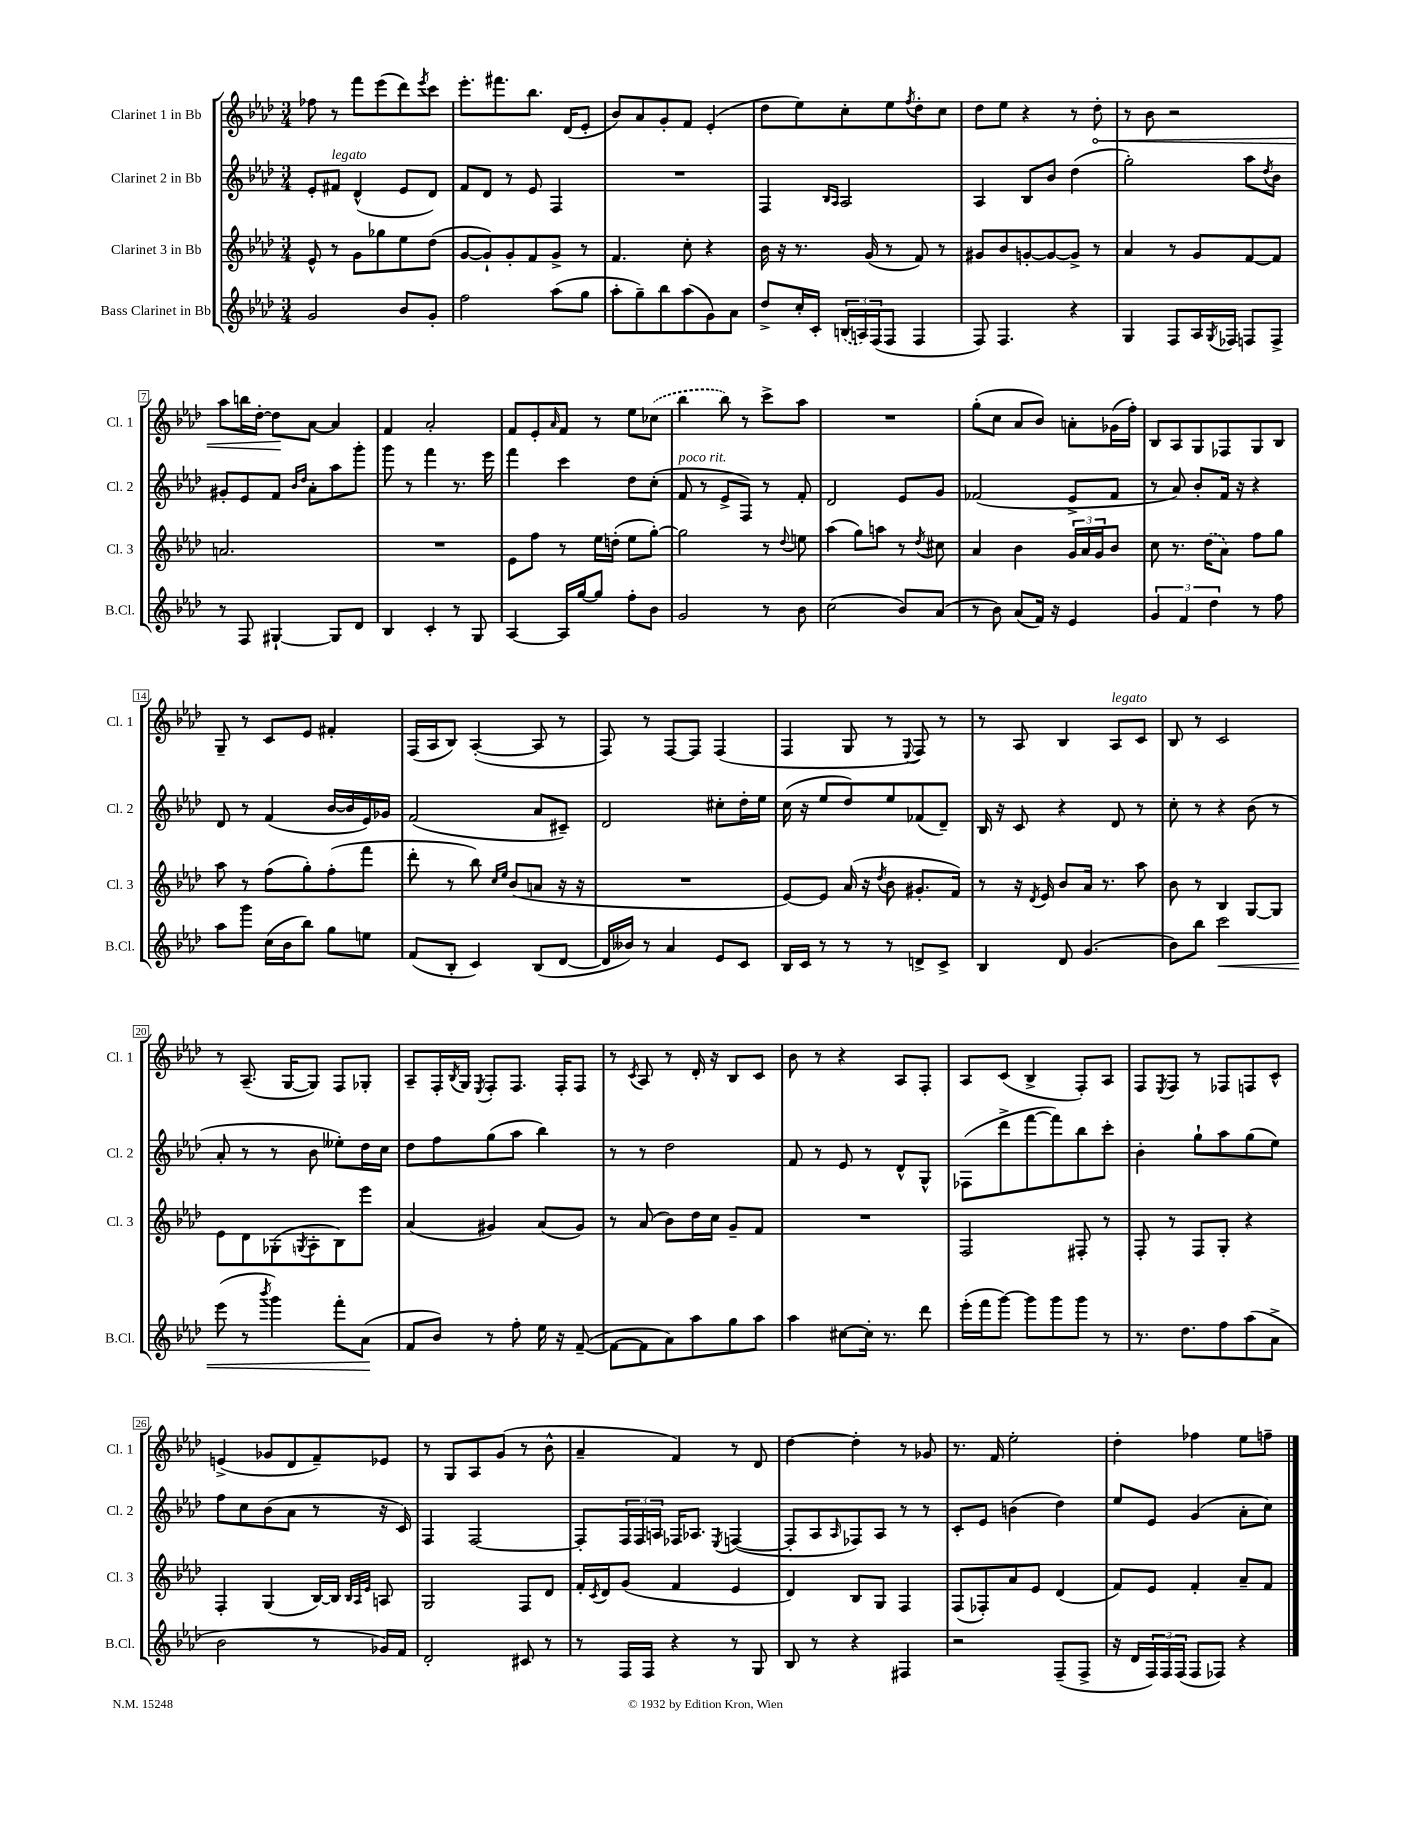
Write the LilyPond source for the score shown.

<<
\new StaffGroup <<
\new Staff = "s0" \with { instrumentName = "Clarinet 1 in Bb" shortInstrumentName = "Cl. 1" } {
    \clef treble \key aes \major \numericTimeSignature \time 3/4
    fes''8 r8 f'''8 ees'''8( des'''8) \acciaccatura { ees'''8 } c'''8 |
    ees'''8.-. fis'''8. bes''8. des'16( ees'8-. |
    bes'8) aes'8 g'8-. f'8 ees'4-.( |
    des''8 ees''8) c''8-. ees''8 \acciaccatura { f''8 } des''8-. c''8 |
    des''8 ees''8 r4 r8 \once \override Hairpin.circled-tip = ##t des''8-.\< |
    r8 bes'8 r2 |
    aes''8 b''16 des''16~-. des''8\! aes'8~ aes'4 |
    f'4 aes'2-. |
    f'8 ees'8-. \grace { aes'16 } f'8 r8 ees''8 \once \slurDashed ces''8( |
    bes''4 bes''8) r8 c'''8-> aes''8 |
    R2. |
    g''8-.( c''8 aes'8 bes'8) a'8-. ges'16( f''16-.) |
    bes8 aes8 g8 fes8 g8 bes8 |
    g8-- r8 c'8 ees'8 fis'4-. |
    f16( aes16 bes8) aes4~-.( aes8 r8 |
    f8) r8 f8~ f8 f4( |
    f4 g8 r8 \appoggiatura { ees8 } f8) r8 |
    r8 aes8 bes4 aes8^\markup { \italic "legato" } c'8 |
    bes8 r8 c'2 |
    r8 aes8.--( g16~ g8) f8 ges8-. |
    aes8-- f16-. \acciaccatura { bes8 } g16 \acciaccatura { ees8 } f8-. f8. f16-. f8 |
    r8 \acciaccatura { c'8 } aes8 r8 des'16-. r16 bes8 c'8 |
    bes'8 r8 r4 aes8 f8-. |
    aes8 c'8( bes4-> f8-.) aes8 |
    f8 \acciaccatura { ees8 } f8 r8 fes8 f8 c'8-^ |
    e'4->( ges'8 des'8 f'8--) ees'8 |
    r8 g8 aes8 g'8( r8 bes'8-^ |
    aes'4-- f'4) r8 des'8 |
    des''4~ des''4-. r8 ges'8 |
    r8. f'16 ees''2-. |
    des''4-. fes''4 ees''8 f''8-- \bar "|." |
}
\new Staff = "s1" \with { instrumentName = "Clarinet 2 in Bb" shortInstrumentName = "Cl. 2" } {
    \clef treble \key aes \major \numericTimeSignature \time 3/4
    ees'8-. fis'8^\markup { \italic "legato" } des'4-^( ees'8 des'8) |
    f'8 des'8 r8 ees'8 f4 |
    R2. |
    f4 \grace { bes16 aes16 } aes2 |
    aes4 bes8 bes'8 des''4( |
    g''2-.) aes''8 \acciaccatura { des''8 } bes'8 |
    gis'8-. ees'8 f'8 \grace { bes'16 des''16 } aes'8-. aes''8 g'''8-. |
    g'''8 r8 f'''4 r8. ees'''16 |
    f'''4 c'''4 des''8 c''8-.( |
    f'8^\markup { \italic "poco rit." } r8 ees'8-> f8) r8 f'8-. |
    des'2 ees'8 g'8 |
    fes'2( ees'8-> fes'8 |
    r8 aes'8) bes'8-. f'16 r16 r4 |
    des'8 r8 f'4( bes'16~ bes'16 ees'16) ges'16 |
    f'2( aes'8 cis'8--) |
    des'2 cis''8-. des''16-. ees''16 |
    c''16( r16 ees''8 des''8) ees''8 fes'8( des'8--) |
    bes16 r16 c'8 r4 des'8 r8 |
    c''8-. r8 r4 bes'8( r8 |
    aes'8-. r8 r8 bes'8 eeses''8-.) des''16 c''16 |
    des''8 f''8 g''8( aes''8 bes''4) |
    r8 r8 des''2 |
    f'8 r8 ees'8 r8 des'8-^ g8-^ |
    fes8( des'''8-> f'''8~ f'''8) bes''8 c'''8-. |
    bes'4-. g''8-! aes''8 g''8( ees''8) |
    f''8 c''8 bes'8( aes'8 r8 r16 c'16) |
    f4 f2~ |
    f8-. \tuplet 3/2 { f16 f16 a16 } fes16 aes8. \acciaccatura { ees8 } f4~( |
    f8-. aes8 \grace { aes16 } fes8) aes8 r8 r8 |
    c'8-. ees'8 b'4( des''4) |
    ees''8 ees'8 g'4( aes'8-. c''8) \bar "|." |
}
\new Staff = "s2" \with { instrumentName = "Clarinet 3 in Bb" shortInstrumentName = "Cl. 3" } {
    \clef treble \key aes \major \numericTimeSignature \time 3/4
    ees'8-^ r8 g'8 ges''8 ees''8 des''8( |
    g'8~ g'8-!) g'8-. f'8 g'8-> r8 |
    f'4. c''8-. r4 |
    bes'16 r16 r8. g'16( r8 f'8) r8 |
    gis'8 bes'8 g'8~-. g'8~ g'8-> r8 |
    aes'4 r8 g'8 f'8~ f'8 |
    a'2. |
    R2. |
    ees'8 f''8 r8 ees''16 d''16-.( ees''8 g''8~-.) |
    g''2 r8 \appoggiatura { des''8 } e''8 |
    aes''4( g''8) a''8 r8 \acciaccatura { des''8 } cis''8 |
    aes'4 bes'4 \tuplet 3/2 { g'16 aes'16 g'16 } bes'8 |
    c''8 r8. \once \slurDashed des''16( aes'8) f''8 g''8 |
    aes''8 r8 f''8( g''8-.) f''8-.( f'''8 |
    des'''8-. r8 bes''8) \grace { c''16 ees''16 } bes'8( a'8 r16 r16 |
    R2. |
    ees'8~) ees'8 aes'16( r16 \acciaccatura { des''8 } bes'8 gis'8.-. f'16) |
    r8 r16 \acciaccatura { des'8 } ees'16 bes'8 aes'16 r8. aes''8 |
    bes'8 r8 bes4 g8~ g8 |
    ees'8 des'8 ges8-.( \acciaccatura { g8 } aes8-. bes8) ees'''8 |
    aes'4( gis'4) aes'8( gis'8) |
    r8 aes'8( bes'8) des''16 c''16 g'8-- f'8 |
    R2. |
    f2 fis8-. r8 |
    f8-. r8 f8 g8-. r4 |
    f4-. g4( bes16~) bes16 \grace { bes32 aes32 ees'32 } a8 |
    g2 f8 des'8 |
    f'16-. \acciaccatura { c'8 } des'16 g'8( f'4 ees'4 |
    des'4) bes8 g8 f4 |
    f8( fes8-.) aes'8 ees'8 des'4( |
    f'8) ees'8 f'4-. aes'8-- f'8 \bar "|." |
}
\new Staff = "s3" \with { instrumentName = "Bass Clarinet in Bb" shortInstrumentName = "B.Cl." } {
    \clef treble \key aes \major \numericTimeSignature \time 3/4
    g'2 bes'8 g'8-. |
    f''2 aes''8( g''8 |
    aes''8-. g''8--) bes''8 aes''8( g'8) aes'8 |
    des''8-> c''16-. c'16-. \tuplet 3/2 { \once \slurDashed b16( a16) f16( } f8 f4 |
    f8) f4. r4 |
    g4 f8 aes16 \acciaccatura { g8 } fes16 f8 f8-> |
    r8 f8 gis4~-! gis8 des'8 |
    bes4 c'4-. r8 g8 |
    aes4~ aes16 g''16~ g''8 f''8-. bes'8 |
    g'2 r8 bes'8 |
    c''2( bes'8) aes'8( |
    r8 bes'8) aes'8( f'16) r16 ees'4 |
    \tuplet 3/2 { g'4 f'4 des''4 } r8 f''8 |
    aes''8 g'''8 c''16( bes'16 bes''8) g''8 e''8 |
    f'8( bes8-. c'4) bes8( des'8~ |
    des'16 beses'16) r8 aes'4 ees'8 c'8 |
    bes16 c'16 r8 r8 r8 d'8-> c'8-> |
    bes4 des'8 g'4.( |
    bes'8) bes''8 c'''2\< |
    ees'''8( r8 \acciaccatura { bes'''8 } g'''4) f'''8-. aes'8\!( |
    f'8 bes'8) r8 f''8-. ees''16 r16 f'8~--( |
    f'8~ f'8 aes'8) aes''8 g''8 aes''8 |
    aes''4 cis''8~ cis''16-. r8. des'''8 |
    ees'''16-.( f'''16 g'''8~) g'''8 g'''8 g'''8 r8 |
    r8. des''8. f''8 aes''8( aes'8-> |
    bes'2 r8 ges'16) f'16 |
    des'2-. cis'8 r8 |
    r8 f16 f16 r4 r8 g8 |
    bes8 r8 r4 fis4 |
    r2 f8--( f8-> |
    r16 des'16 \tuplet 3/2 { f16) f16 f16( } f8 fes8) r4 \bar "|." |
}
>>
>>
\layout { \context { \Score \override BarNumber.stencil = #(make-stencil-boxer 0.1 0.3 ly:text-interface::print) } }
